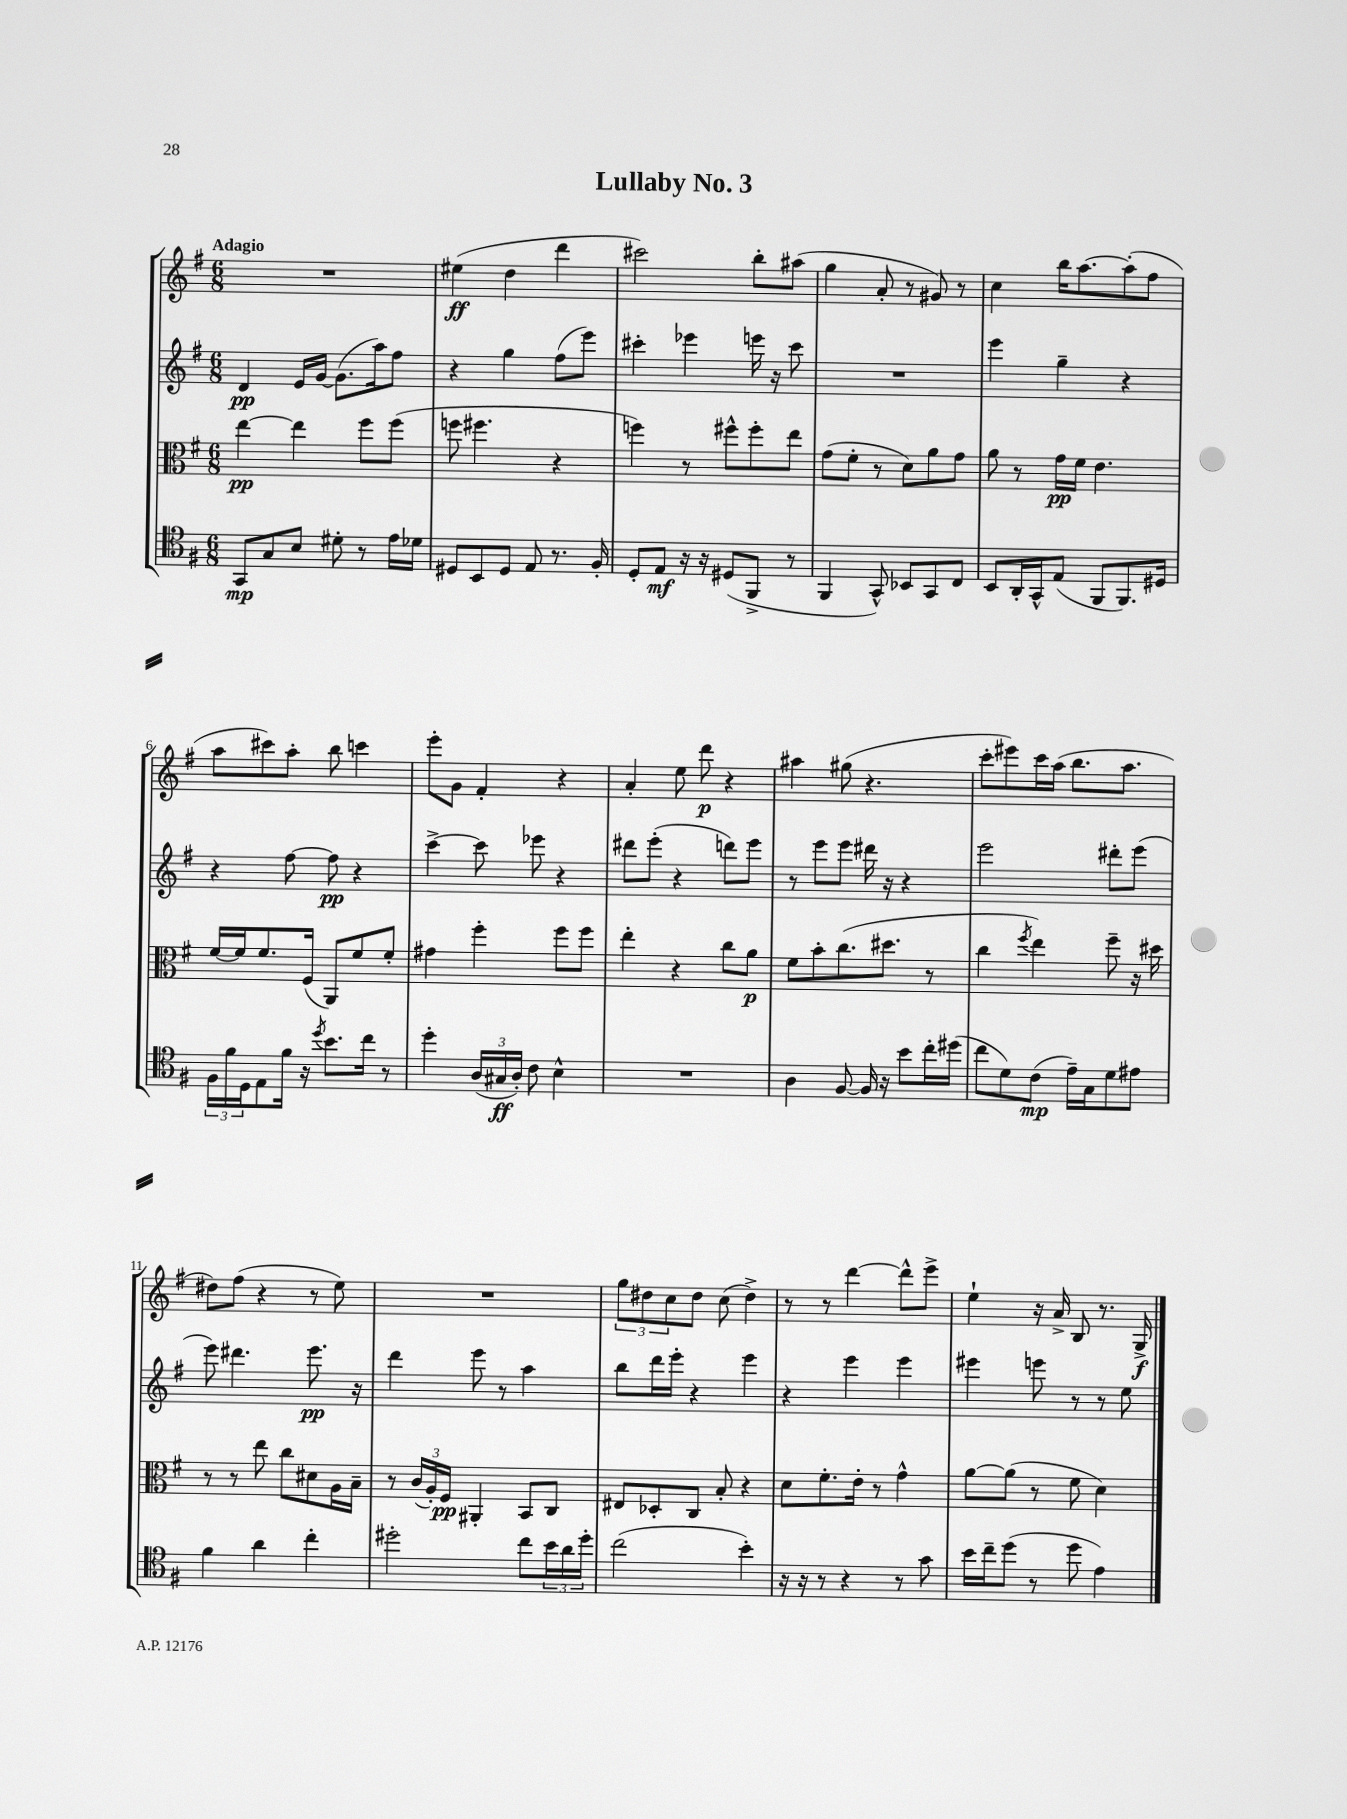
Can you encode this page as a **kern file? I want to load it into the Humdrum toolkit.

**kern	**dynam	**kern	**dynam	**kern	**dynam	**kern	**dynam
*part4	*part4	*part3	*part3	*part2	*part2	*part1	*part1
*staff4	*staff4	*staff3	*staff3	*staff2	*staff2	*staff1	*staff1
*clefC4	*	*clefC3	*	*clefG2	*	*clefG2	*
*k[f#]	*	*k[f#]	*	*k[f#]	*	*k[f#]	*
*M6/8	*	*M6/8	*	*M6/8	*	*M6/8	*
=1	=1	=1	=1	=1	=1	=1	=1
!	!	!	!	!	!	!LO:TX:a:B:t=Adagio	!
8GG/L	mp	[4ee\	pp	4d/	pp	2.r	.
8G/	.	.	.	.	.	.	.
8B/J	.	4ee\]	.	16e/LL	.	.	.
.	.	.	.	[16g/JJ	.	.	.
8d#X'\	.	.	.	(8.g\L]	.	.	.
8r	.	8ff#\L	.	.	.	.	.
.	.	.	.	16aa\k)	.	.	.
16e\LL	.	(8ff#\J	.	8ff#\J	.	.	.
16d-X\JJ	.	.	.	.	.	.	.
=2	=2	=2	=2	=2	=2	=2	=2
8D#X/L	.	8ffn\	.	4r	.	(4ee#X\	ff
8BB/	.	4.ff#X\	.	.	.	.	.
8D#/J	.	.	.	4gg\	.	4dd\	.
8E/	.	.	.	.	.	.	.
8.r	.	4r	.	(8ff#\L	.	4ddd\	.
.	.	.	.	8eee\J)	.	.	.
16F#'/	.	.	.	.	.	.	.
=3	=3	=3	=3	=3	=3	=3	=3
8D'/L	.	4ffn\)	.	4ccc#X'\	.	2ccc#X\)	.
8E/J	mf	.	.	.	.	.	.
16r	.	8r	.	4eee-X\	.	.	.
16r	.	.	.	.	.	.	.
(8D#X/L	.	8ff#X^^\L	.	.	.	.	.
8FF#^/J	.	8ff#'\	.	16eeen\	.	8bb'\L	.
.	.	.	.	16r	.	.	.
8r	.	8ee\J	.	8ccc#\	.	(8aa#X\J	.
=4	=4	=4	=4	=4	=4	=4	=4
4FF#/	.	(8g\L	.	2.r	.	4gg\	.
.	.	8f#'\J	.	.	.	.	.
8GG^^/)	.	8r	.	.	.	8a'/	.
8BB-X/L	.	8d\L)	.	.	.	8r	.
8GG/	.	8a\	.	.	.	8g#X/)	.
8C/J	.	8g\J	.	.	.	8r	.
=5	=5	=5	=5	=5	=5	=5	=5
8BB/L	.	8a\	.	4eee\	.	4cc\	.
16AA'/L	.	8r	.	.	.	.	.
16GG^^/J	.	.	.	.	.	.	.
(8E/J	.	16g\LL	pp	4gg~\	.	16bb\KL	.
.	.	16f#\JJ	.	.	.	[8.aa\	.
8FF#/L	.	4.e\	.	.	.	.	.
8.FF#/)	.	.	.	4r	.	(8aa'\]	.
.	.	.	.	.	.	8ff#\J	.
16D#X/Jk	.	.	.	.	.	.	.
!!LO:LB:g=z
=6	=6	=6	=6	=6	=6	=6	=6
24F#\LL	.	[16f#/LL	.	4r	.	8aa\L	.
24f#\	.	.	.	.	.	.	.
.	.	16f#/J]	.	.	.	.	.
24D\J	.	.	.	.	.	.	.
8E\	.	8.f#/	.	.	.	8ccc#X\)	.
16f#\Jk	.	.	.	[8ff#\	.	8aa'\J	.
16r	.	(16F#/Jk	.	.	.	.	.
8qdd/	.	.	.	.	.	.	.
8.b\L	.	8AA/L)	.	8ff#\]	pp	8bb\	.
.	.	8f#/	.	4r	.	4cccn\	.
16cc\Jk	.	.	.	.	.	.	.
8r	.	8f#'/J	.	.	.	.	.
=7	=7	=7	=7	=7	=7	=7	=7
4dd'\	.	4g#X\	.	[4ccc^\	.	8eee'\L	.
.	.	.	.	.	.	8g\J	.
(24A/LL	.	4ff#'\	.	8ccc\]	.	4f#'/	.
24G#X/	ff	.	.	.	.	.	.
24A'/JJ)	.	.	.	.	.	.	.
8c\	.	.	.	8eee-X\	.	.	.
4B^^\	.	8ff#\L	.	4r	.	4r	.
.	.	8ff#\J	.	.	.	.	.
=8	=8	=8	=8	=8	=8	=8	=8
2.r	.	4ee'\	.	8ddd#X\L	.	4a'/	.
.	.	.	.	(8eee'\J	.	.	.
.	.	4r	.	4r	.	8ee\	.
.	.	.	.	.	.	8ddd\	p
.	.	8cc\L	.	8dddn\L)	.	4r	.
.	.	8a\J	p	8eee\J	.	.	.
=9	=9	=9	=9	=9	=9	=9	=9
4A\	.	8f#\L	.	8r	.	4aa#X\	.
.	.	8b'\	.	8eee\L	.	.	.
[8F#/	.	(8.cc\	.	8eee\J	.	(8gg#X\	.
16F#/]	.	.	.	16ddd#X\	.	4.r	.
16r	.	8.dd#X\J	.	16r	.	.	.
8b\L	.	.	.	4r	.	.	.
16cc'\L	.	8r	.	.	.	.	.
(16dd#X\JJ	.	.	.	.	.	.	.
=10	=10	=10	=10	=10	=10	=10	=10
8cc\L	.	4cc\	.	2eee\	.	8ccc'\L	.
8d\)	.	.	.	.	.	8eee#X\)	.
.	.	8qff#/	.	.	.	.	.
(8c\J	mp	4ee\)	.	.	.	16ccc\L	.
.	.	.	.	.	.	(16aa\JJ	.
16e~\LL)	.	.	.	.	.	8.bb\L	.
16G\J	.	.	.	.	.	.	.
8d\	.	8ff#~\	.	8ddd#X'\L	.	.	.
.	.	.	.	.	.	8.aa\J	.
8e#X\J	.	16r	.	(8eee\J	.	.	.
.	.	16dd#X\	.	.	.	.	.
!!LO:LB:g=z
=11	=11	=11	=11	=11	=11	=11	=11
4f#\	.	8r	.	8eee\)	.	8dd#X\L)	.
.	.	8r	.	4.ddd#X\	.	(8ff#\J	.
4a\	.	8ee\	.	.	.	4r	.
.	.	8cc\L	.	.	.	.	.
4cc'\	.	8d#X\	.	8.eee\	pp	8r	.
.	.	16A\L	.	.	.	8ee\)	.
.	.	16B~\JJ	.	16r	.	.	.
=12	=12	=12	=12	=12	=12	=12	=12
2dd#X'\	.	8r	.	4ddd\	.	2.r	.
.	.	(24c/LL	.	.	.	.	.
.	.	24A'/)	.	.	.	.	.
.	.	24F#/JJ	pp	.	.	.	.
.	.	4AA#X'/	.	8eee\	.	.	.
.	.	.	.	8r	.	.	.
8cc\L	.	8BB/L	.	4aa\	.	.	.
24b\L	.	8C/J	.	.	.	.	.
24a\	.	.	.	.	.	.	.
24dd#'\JJ	.	.	.	.	.	.	.
=13	=13	=13	=13	=13	=13	=13	=13
(2cc\	.	8E#X/L	.	8bb\L	.	12gg\L	.
.	.	.	.	.	.	12dd#X\	.
.	.	8D-X'/	.	16ddd\L	.	.	.
.	.	.	.	.	.	12cc\	.
.	.	.	.	16eee'\JJ	.	.	.
.	.	8C/J	.	4r	.	8dd#\J	.
.	.	8B'/	.	.	.	(8cc\	.
4b'\)	.	4r	.	4eee\	.	4dd#^\)	.
=14	=14	=14	=14	=14	=14	=14	=14
16r	.	8d\L	.	4r	.	8r	.
16r	.	.	.	.	.	.	.
8r	.	8.f#'\	.	.	.	8r	.
4r	.	.	.	4eee\	.	[4ddd\	.
.	.	16e'\Jk	.	.	.	.	.
.	.	8r	.	.	.	.	.
8r	.	4g^^\	.	4eee\	.	8ddd^^\L]	.
8g\	.	.	.	.	.	8eee^\J	.
=15	=15	=15	=15	=15	=15	=15	=15
16b\LL	.	[8a\L	.	4eee#X\	.	4ee`\	.
16cc~\J	.	.	.	.	.	.	.
(8dd\J	.	(8a\J]	.	.	.	.	.
8r	.	8r	.	8eeen\	.	16r	.
.	.	.	.	.	.	16a^/	.
8dd\	.	8f#\	.	8r	.	8B/	.
4e\)	.	4d\)	.	8r	.	8.r	.
.	.	.	.	8ee\	.	.	.
.	.	.	.	.	.	16G^/	f
==	==	==	==	==	==	==	==
*-	*-	*-	*-	*-	*-	*-	*-
